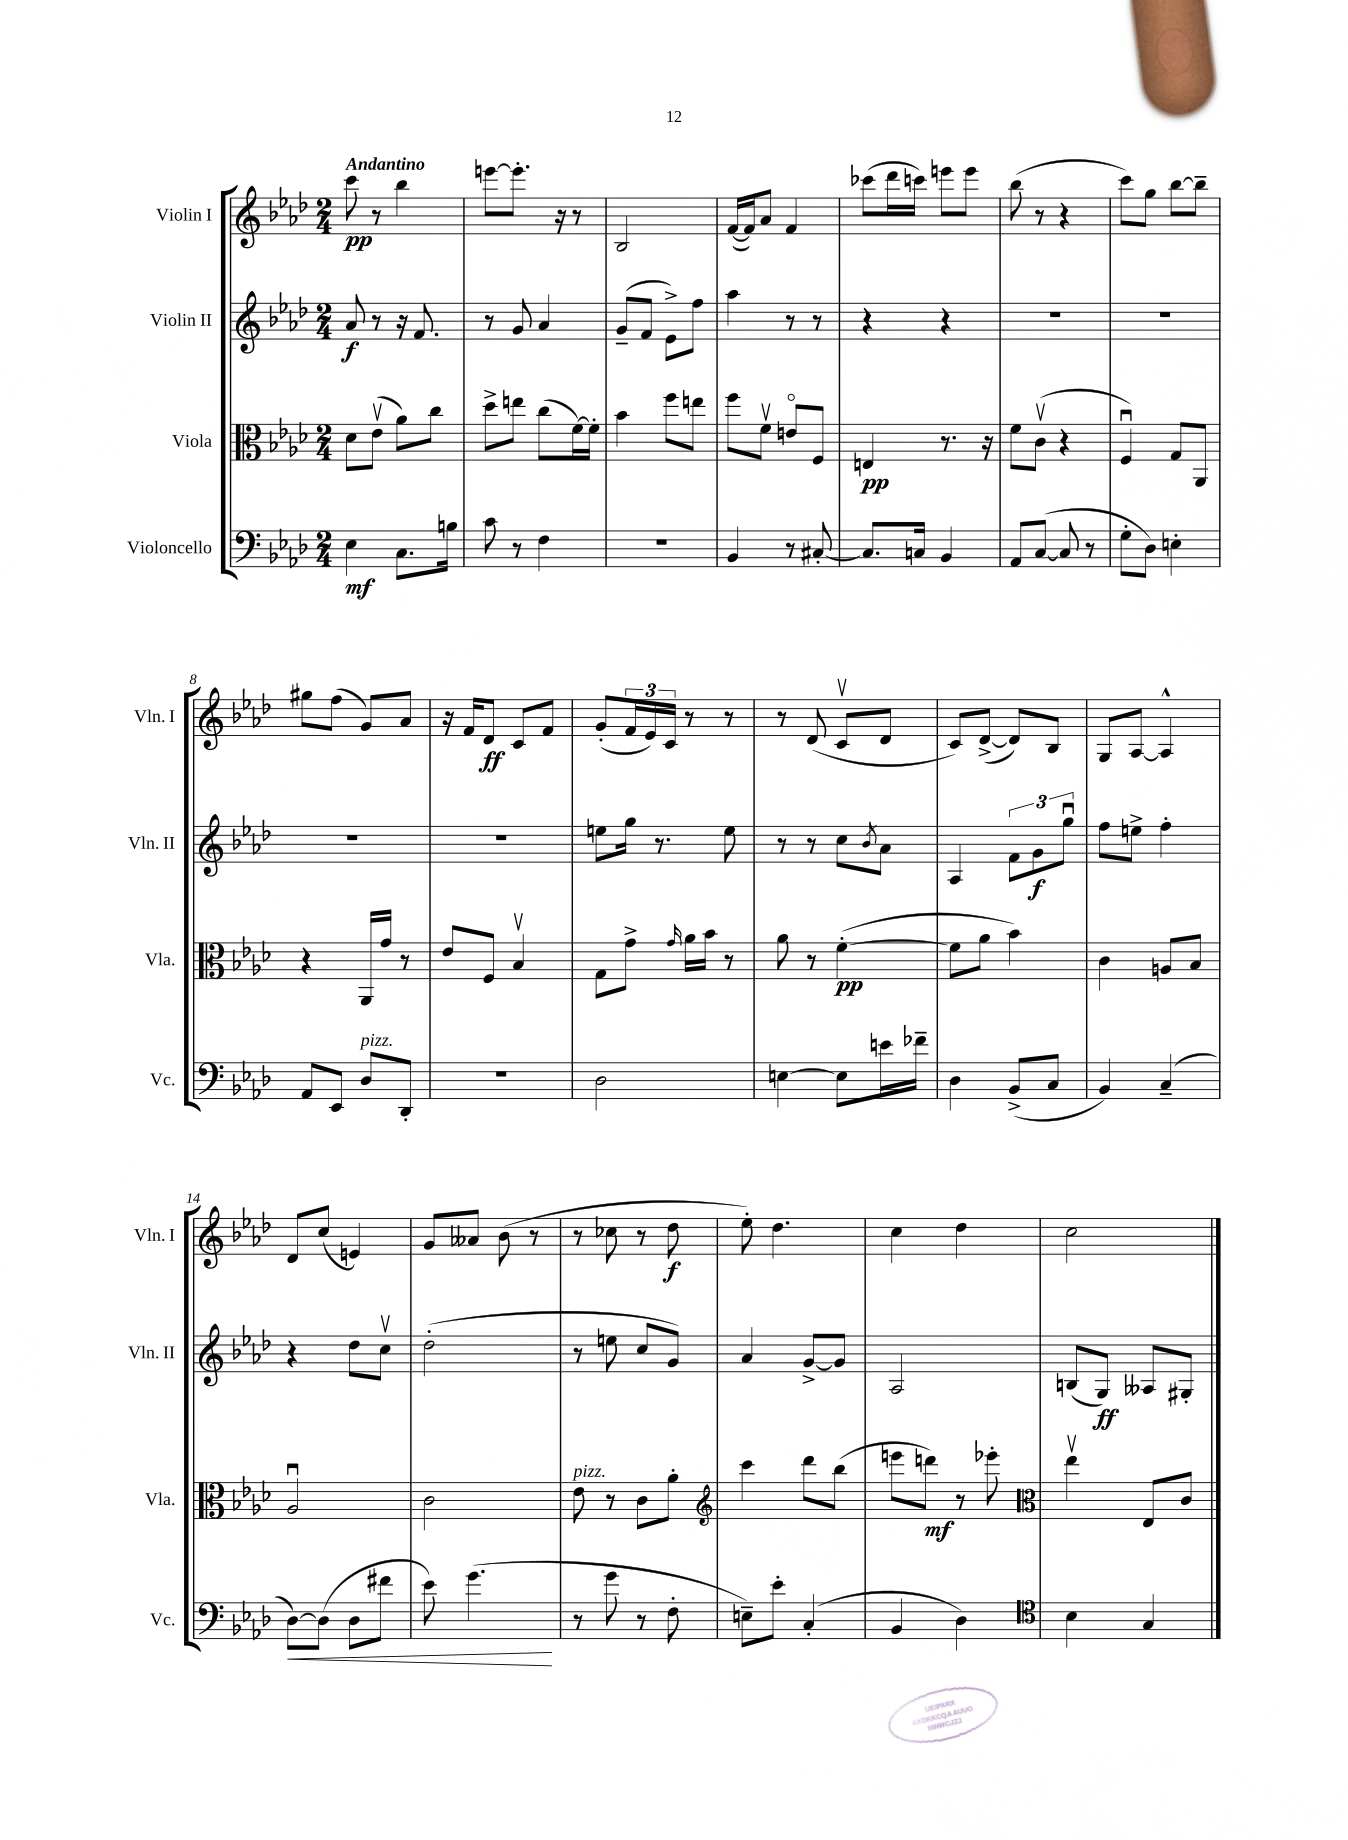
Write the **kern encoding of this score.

**kern	**kern	**kern	**kern
*staff4	*staff3	*staff2	*staff1
*clefF4	*clefC3	*clefG2	*clefG2
*k[b-e-a-d-]	*k[b-e-a-d-]	*k[b-e-a-d-]	*k[b-e-a-d-]
*M2/4	*M2/4	*M2/4	*M2/4
4E-	8d-	8a-	8ccc
.	(8e-v	8r	8r
8.C	8a-)	16r	4bb-
.	.	8.f	.
.	8cc	.	.
16B	.	.	.
=	=	=	=
8c	8dd-^	8r	[8eee
8r	8ee	8g	8.eee']
4F	(8cc	4a-	.
.	.	.	16r
.	[16f)	.	8r
.	16f']	.	.
=	=	=	=
2r	4b-	(8g~	2B-
.	.	8f	.
.	8ff	8e-^)	.
.	8ee	8ff	.
=	=	=	=
4BB-	8ff	4aa-	([16f
.	.	.	16f])
.	8fv	.	8a-
8r	8eo	8r	4f
[8C#'	8F	8r	.
=	=	=	=
8.C#]	4E	4r	(8ccc-
.	.	.	16ddd-
16C	.	.	16ccc)
4BB-	8.r	4r	8eee
.	.	.	8eee
.	16r	.	.
=	=	=	=
8AA-	8f	2r	(8bb-
([8C	(8cv	.	8r
8C]	4r	.	4r
8r	.	.	.
=	=	=	=
8G'	4Fu)	2r	8ccc)
8D-)	.	.	8gg
4E'	8G	.	[8bb-
.	8AA-	.	8bb-~]
=	=	=	=
8AA-	4r	2r	8gg#
8EE-	.	.	(8ff
8D-	16AA-	.	8g)
.	16g	.	.
8DD-'	8r	.	8a-
=	=	=	=
2r	8e-	2r	16r
.	.	.	16f
.	8F	.	8d-
.	4B-v	.	8c
.	.	.	8f
=	=	=	=
2D-	8G	8ee	(8g'
.	8g^	16gg	24f
.	.	.	24e-)
.	.	8.r	.
.	.	.	24c
.	16qqg	.	.
.	16a-	.	8r
.	16b-	.	.
.	8r	8ee	8r
=	=	=	=
[4E	8a-	8r	8r
.	8r	8r	(8d-
8E]	([4f'	8cc	8cv
.	.	8qb-	.
16e	.	8a-	8d-
16f-~	.	.	.
=	=	=	=
4D-	8f]	4A-	8c)
.	8a-	.	([8d-^
(8BB-^	4b-)	12f	8d-])
.	.	12g	.
8C	.	.	8B-
.	.	12ggu	.
=	=	=	=
4BB-)	4c	8ff	8G
.	.	8ee^	[8A-
(4C~	8A	4ff'	4A-^^]
.	8B-	.	.
=	=	=	=
[8D-)	2A-u	4r	8d-
(8D-]	.	.	(8cc
8D-	.	8dd-	4e)
8f#	.	8ccv	.
=	=	=	=
8e-)	2c	(2dd-'	8g
(4.g	.	.	8a--
.	.	.	(8b-
.	.	.	8r
=	=	=	=
8r	8e-	8r	8r
8g	8r	8ee	8cc-
8r	8c	8cc	8r
8F'	8a-'	8g)	8dd-
=	=	=	=
*	*clefG2	*	*
8E~)	4ccc	4a-	8ee-')
8e-'	.	.	4.dd-
(4C'	8ddd-	[8g^	.
.	(8bb-	8g]	.
=	=	=	=
4BB-	8eee	2A-	4cc
.	8ddd)	.	.
4D-)	8r	.	4dd-
.	8eee-'	.	.
=	=	=	=
*clefC4	*clefC3	*	*
4B-	4ee-v	(8B	2cc
.	.	8G)	.
4G	8E-	8A--	.
.	8c	8G#'	.
==	==	==	==
*-	*-	*-	*-
